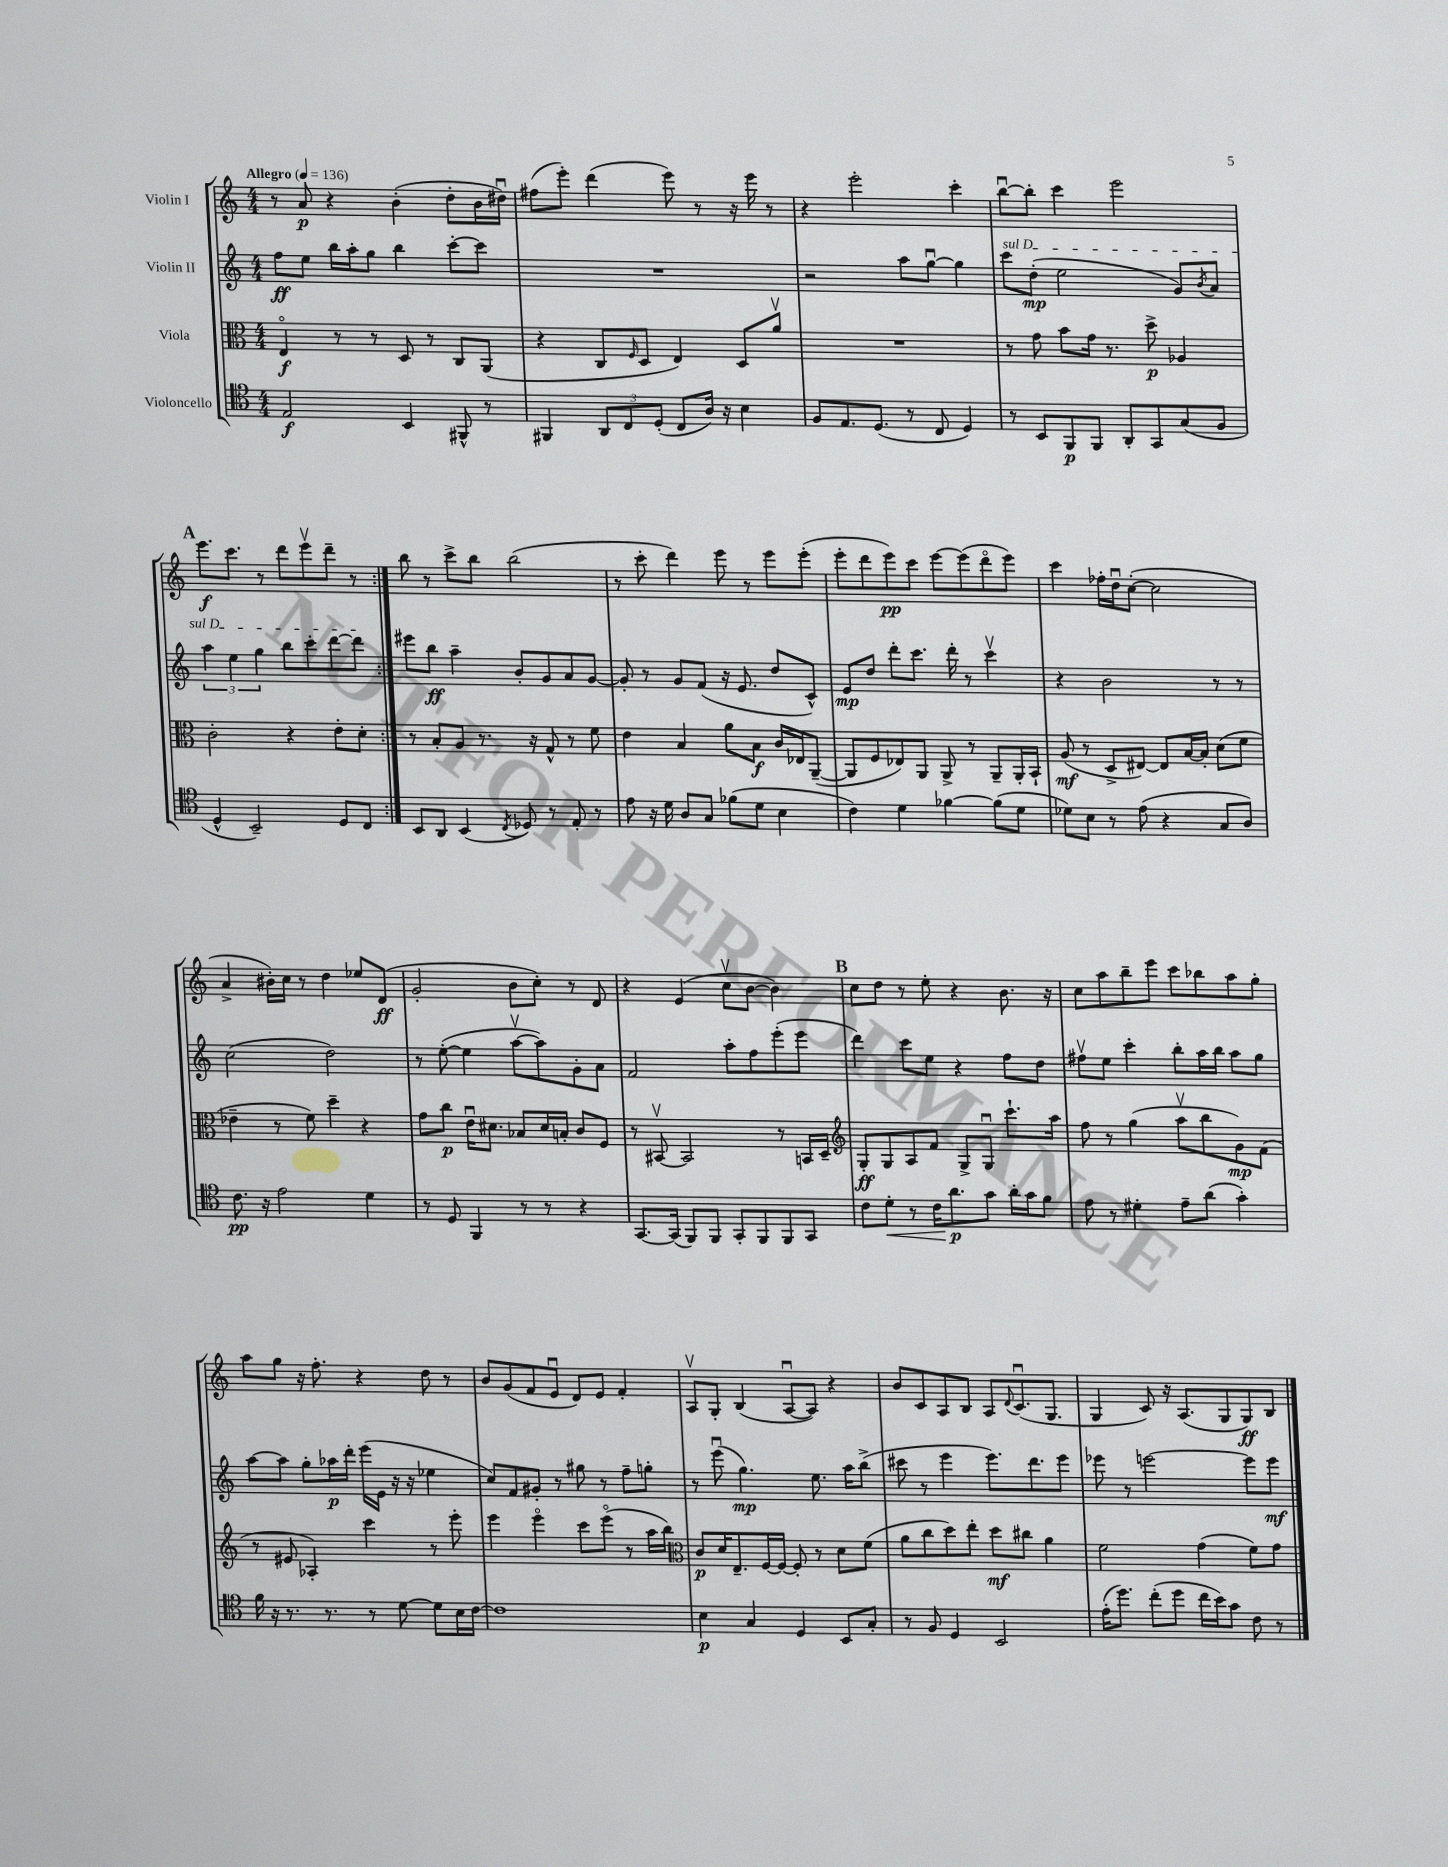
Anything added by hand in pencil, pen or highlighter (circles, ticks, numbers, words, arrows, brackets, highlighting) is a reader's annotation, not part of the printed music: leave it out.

**kern	**kern	**kern	**kern
*staff4	*staff3	*staff2	*staff1
*clefC4	*clefC3	*clefG2	*clefG2
*k[]	*k[]	*k[]	*k[]
*M4/4	*M4/4	*M4/4	*M4/4
*MM136	*MM136	*MM136	*MM136
2E/	4Eo/	8ff\L	8r
.	.	8ee\J	8a/
.	8r	16bb\LL	4r
.	.	16aa'\J	.
.	8r	8gg\J	.
4BB/	8D/	4bb\	(4b'\
.	8r	.	.
8FF#^^/	8C/L	[8ccc'\L	8dd'\L
8r	(8AA/J	8ccc\]J	16b\L
.	.	.	16dd#u\JJ)
=	=	=	=
4FF#/	4r	1r	(8ff#\L
.	.	.	8eee'\J)
12AA/L	8C/L	.	(4ddd\
12C/	.	.	.
.	16qqF/	.	.
.	8D/J	.	.
(12D'/J	.	.	.
8C/L	4E/)	.	8eee\)
16A/Jk)	.	.	8r
16r	.	.	.
4B\	8D/L	.	16r
.	.	.	16eee\
.	8av/J	.	8r
=	=	=	=
8F/L	1r	2r	4r
8.E/	.	.	.
.	.	.	2eee'\
(8.D/J	.	.	.
8r	.	8aa\L	.
8C/	.	[8ggu\J	.
4D/)	.	4gg\]	4ccc'\
=	=	=	=
8r	8r	8ccc\L	[8bbu\L
8BB/L	8g\	(8dd'\J	8bb'\]J
8FF/	8b\L	2ee\	4ccc\
8FF/J	16g\Jk	.	.
.	8.r	.	.
8AA'/L	.	.	2eee\
8GG/	8dd^\	.	.
(8G/	4A-/	8g/L)	.
.	.	8qb/	.
8F/J	.	8a/J	.
=	=	=	=
4D^^/	2c'\	6aa\	8.eee\L
.	.	6ee\	.
.	.	.	8.ccc\J
2BB~/)	.	.	.
.	.	6gg\	.
.	.	.	8r
.	4r	8bb\L	8ddd\L
.	.	8ccc'\	8eeev\
8D/L	8e'\L	[8ddd\	8ddd~\J
8C/J	8d'\J	8ddd\]J	8r
=:|!	=:|!	=:|!	=:|!
8BB/L	8r	8eee#\L	8bb\
8AA/J	8B'/L	8bb\J	8r
(4BB/	8A/J	4aa~\	8ccc^\L
.	8.r	.	8bb\J
8qC/	.	.	.
8D-/)	.	8b'/L	(2bb\
.	16r	.	.
8r	8G^^/	8g/	.
8E'/	8r	8a/	.
8r	8f\	[8g/J	.
=	=	=	=
8e\	4e\	8g'/]	8r
16r	.	8r	8ccc'\
16d\	.	.	.
8A/L	4B/	8g/L	4ddd\)
8G/J	.	(8f/J	.
(8f-\L	8a\L	16r	8eee\
.	.	8.e/	.
8d\J	8B\J	.	8r
4B\	16c/LL	8dd/L	8eee\L
.	16E-/J	.	.
.	([8AA~/J	8c^^/J)	(8eee'\J
=	=	=	=
4c\)	8AA/]L	8e/L	8eee'\L
.	8F/	8dd/J	8ddd\
4d\	8E-/)	8ddd'\L	8eee\)
.	8AA/J	8.ccc\J	8ccc\J
[4f-\	8AA^/	.	[8eee\L
.	.	16ddd'\	.
.	8r	8r	(8eee\]
(8f-\]L	8AA~/L	4cccv\	8dddo\
8d\J	16AA'/L	.	8eee\J)
.	16BB`/JJ	.	.
=	=	=	=
8d-\L)	(8A/	4r	4ccc\
8B\J	8r	.	.
8r	8D^/L	2b\	16ff-'\LL
.	.	.	16ddu\J
(8e\	[8E#/J)	.	([8cc'\J
4r	8E#/]L	.	2cc\]
.	[16B/L	.	.
.	16B'/]JJ	.	.
8G/L	(8d\L	8r	.
8A/J)	8f\J	8r	.
=	=	=	=
8.c\	4e-~\	(2cc\	4a^/
16r	.	.	.
2e\	8r	.	16b#'\LL)
.	.	.	16cc\JJ
.	8f\)	.	8r
.	4dd~\	2dd\)	4dd\
4d\	4r	.	8ee-/L
.	.	.	(8d/J
=	=	=	=
8r	8g\L	8r	2g'/
8D/	8cc\J	([8ee'\	.
4FF/	16eu\LK	4ee\]	.
.	8.d#\J	.	.
8r	8B-/L	[8aav\L	8b\L
8r	16d#/L	8aa\])	8cc'\J)
.	16B'/JJ	.	.
4r	8c/L	8g'\	8r
.	8F/J	8a\J	8d/
=	=	=	=
[8.GG/L	8r	2f/	4r
.	[8BB#v/	.	.
(16GG/]Jk	.	.	.
8FF/L)	2BB#/]	.	(4e/
8FF/J	.	.	.
8GG'/L	.	8aa'\L	8ccv\L
8FF/	.	8ff\	[8b\J
8FF/	8r	(8eee'\	4b\])
8GG/J	16BB/LL	8eee\J	.
.	16D~/JJ	.	.
=	=	=	=
*	*clefG2	*	*
8c\L	8G'/L	4ddd\)	8cc\L
8d'\J	8G/	.	8dd\J
8r	8A/	8ccc\L	8r
16c\LK	8f/J	8ee\J	8ee'\
8.a\	.	.	.
.	8G^/L	4r	4r
8g\J	8Gu/J	.	.
16a'\LL	8.ccc`\L	8ff\L	8.b\
16g\J	.	.	.
8f\J	.	8dd\J	.
.	16aa\Jk	.	16r
=	=	=	=
8e\	8ff\	8ff#v\L	8cc\L
8r	8r	8ee\J	8aa\
4d#'\	(4gg\	4ccc'\	8bb~\
.	.	.	8eee\J
8e~\L	8aav\L	8bb'\L	8ccc\L
(8a\J	8bb\	16aa\L	8bb-\
.	.	16bb\JJ	.
4g'\)	8g\)	8aa\L	8aa\
.	(8f\J	8gg\J	8gg'\J
=	=	=	=
16f\	8r	[8aa\L	8aa\L
16r	.	.	.
8.r	8e#/	8aa\]J	8gg\J
.	4A-'/)	8gg'\L	16r
8.r	.	.	8.ff'\
.	.	16aa-\L	.
.	.	16ddd'\JJ	.
8r	4ccc\	(16eee\LL	4r
.	.	16e\JJ	.
[8d\	.	16r	.
.	.	16r	.
8d\]L	8r	4ee-\	8dd\
16B\L	8eee'\	.	8r
[16c\JJ	.	.	.
=	=	=	=
1c]	4eee\	8cc/L)	8b/L
.	.	8f/	(8g/
.	4eeeo\	8g#'/J	8f/
.	.	8r	8eu/J
.	8ccc\L	8gg#\	8d/L)
.	(8eeeo\J	8r	8e/J
.	8r	8ff~\L	4f'/
.	16aa\LL	8gg'\J	.
.	16bb\JJ)	.	.
=	=	=	=
*	*clefC3	*	*
4B\	8c/L	8r	8Av/L
.	16d/K	(8eeeu\	8G'/J
.	8.E~/	.	.
4G/	.	4.gg\)	(4B/
.	[16F/L	.	.
.	16F/_JJ	.	.
4D/	8F'/]	.	[8Au/L
.	8r	8.ee\	8A/]J)
8BB/L	8d\L	.	4r
.	.	16aa\LK	.
8G'/J	(8f\J	(8bb^\J	.
=	=	=	=
8r	8a\L	8ccc#\	8b/L
8F/	8cc\	8r	8c/
4D/	8dd\)	4eee\	8A/
.	8ee'\J	.	8B/J
2BB/	8dd\L	8.eee\L)	8A/L
.	.	.	8qqd/
.	8cc#\J	.	(8.cu/
.	.	8.ddd\	.
.	4a\	.	.
.	.	.	8.G/J
.	.	8eee\J	.
=	=	=	=
(16e'\LK	2f\	8eee-\	4G/
8.dd\J)	.	.	.
.	.	8r	.
(8cc'\L	.	[2eee\	8c/)
8dd\J	.	.	16r
.	.	.	(8.A/L
16cc\LL	(4g\	.	.
16b\J)	.	.	.
8g\J	.	.	8G/
8c\	8f\L)	8eee\]L	8G/)
8r	8g\J	8eee\J	8B/J
==	==	==	==
*-	*-	*-	*-
